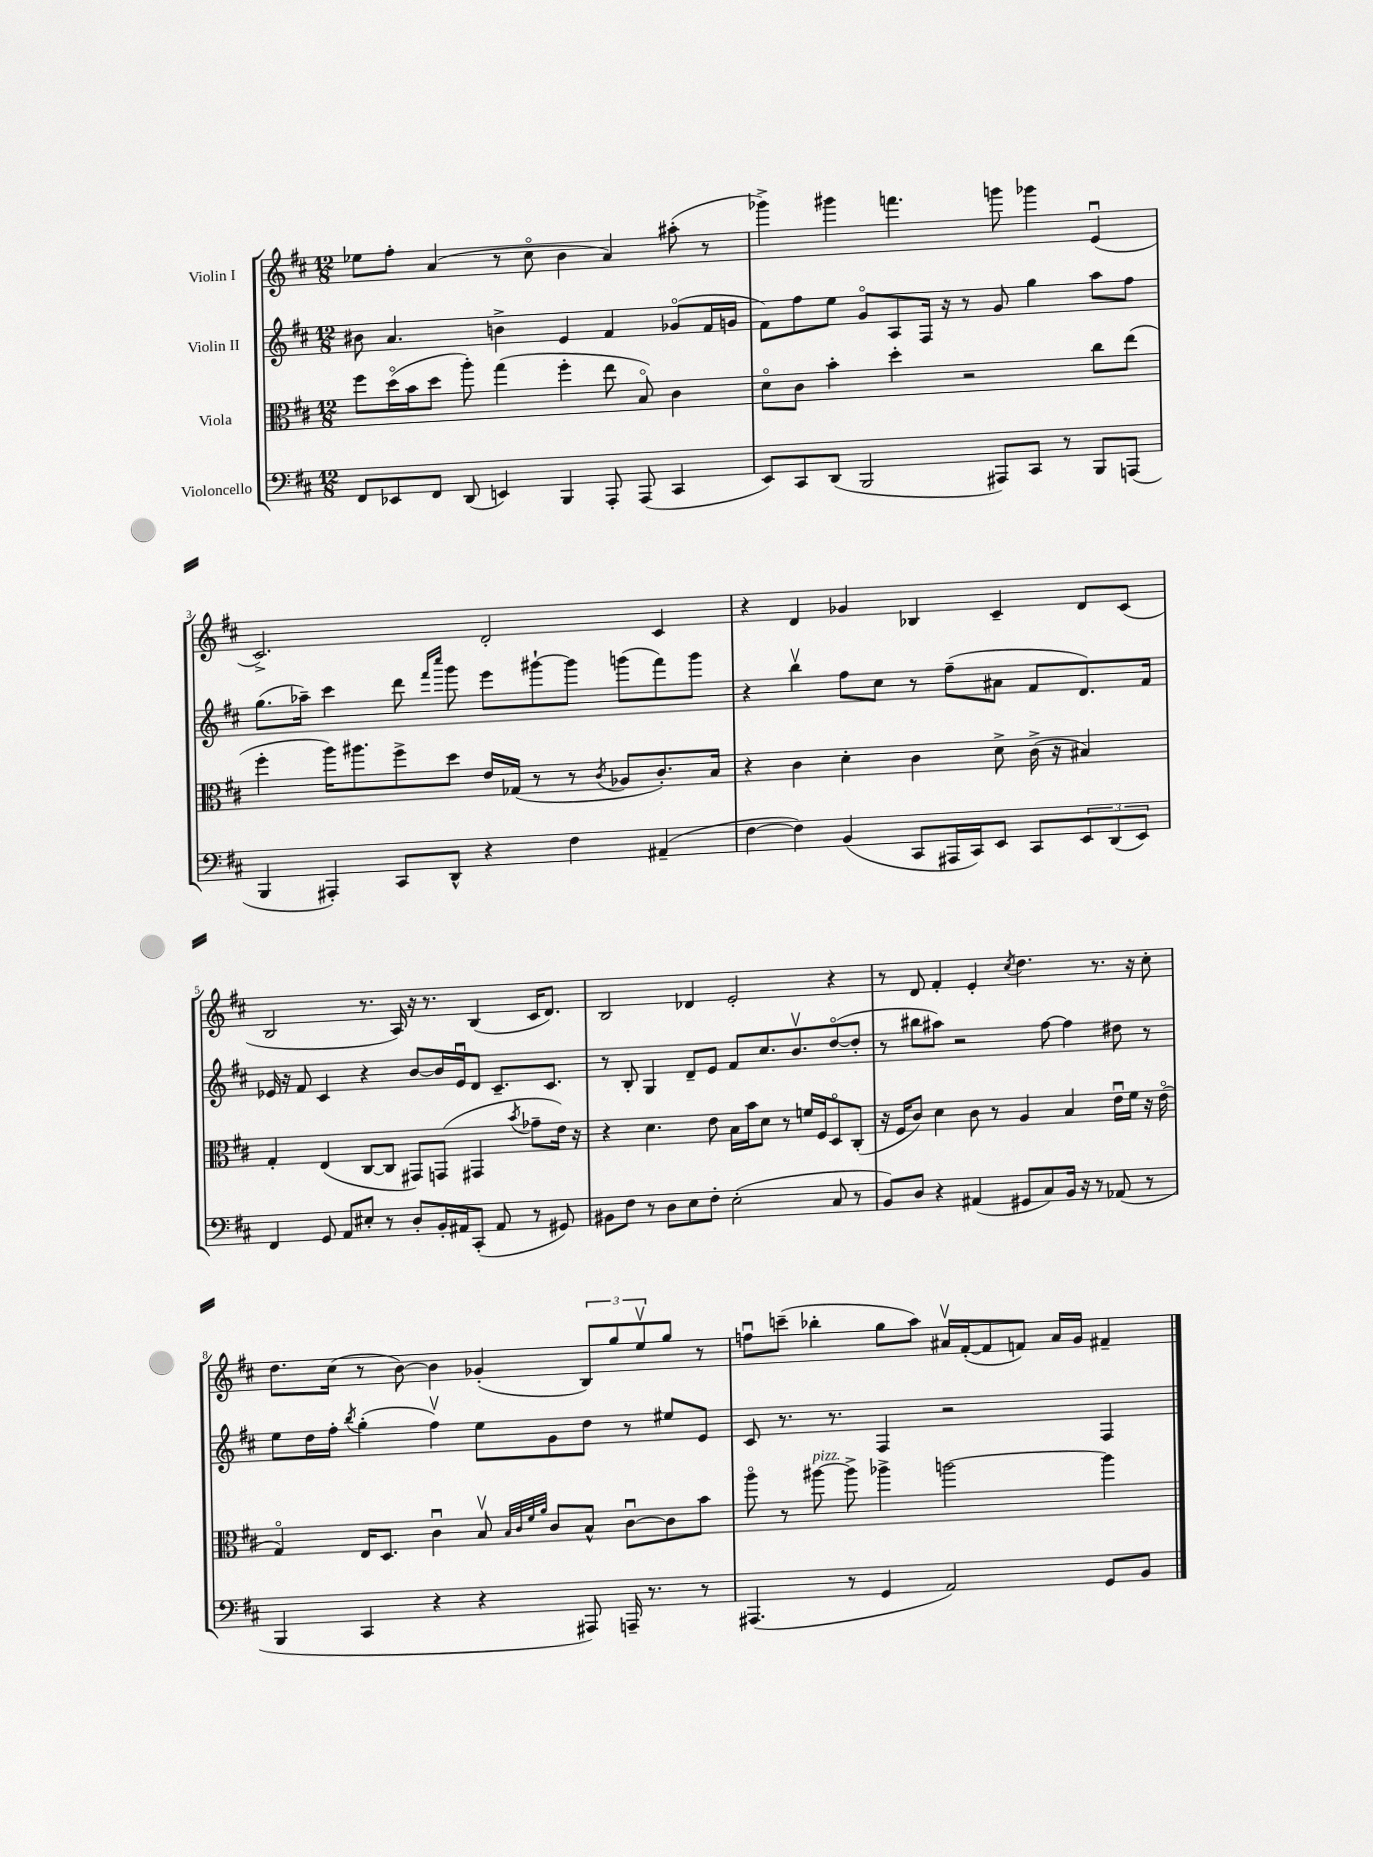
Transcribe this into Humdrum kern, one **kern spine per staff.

**kern	**kern	**kern	**kern
*part4	*part3	*part2	*part1
*staff4	*staff3	*staff2	*staff1
*I"Violoncello	*I"Viola	*I"Violin II	*I"Violin I
*clefF4	*clefC3	*clefG2	*clefG2
*k[f#c#]	*k[f#c#]	*k[f#c#]	*k[f#c#]
*M12/8	*M12/8	*M12/8	*M12/8
=1	=1	=1	=1
8FF#/L	8ff#\L	8b#X\	8ee-X\L
8EE-X/	(16dd\L	4.a/	8ff#'\J
.	16b\J	.	.
8FF#/J	8dd\J	.	(4a/
(8DD/	8aa'\)	.	.
4EEn/)	(4gg\	4bn^\	8r
.	.	.	8cc#\
4BBB/	4ff#'\	4e/	4b\
8AAA'/	8ee\	4f#/	4a/)
(8AAA/	8B/)	.	.
4CC#/	4c#\	(8g-X/L	(8aa#X'\
.	.	16f#/L	8r
.	.	16gn/JJ	.
=2	=2	=2	=2
8EE/L)	8d\L	8f#\L)	4ggg-X^\)
8CC#/	8c#\J	8ff#\	.
(8DD/J	4b'\	8ee\J	4ggg#X\
2BBB/	.	8g/L	.
.	4dd'\	8A/	4.fffn\
.	.	16F#/Jk	.
.	.	16r	.
.	2r	8r	.
8AAA#X/L)	.	8g/	8gggn\
8CC#/J	.	4gg\	4ggg-X\
8r	.	.	.
8BBB/L	8cc#\L	8aa\L	(4eu/
(8AAAn/J	(8ee\J	8ff#\J	.
!!LO:LB:g=z
=3	=3	=3	=3
4BBB/	4ff#'\	(8.gg\L	2.c#^/)
.	.	16aa-X~\Jk)	.
4AAA#X'/)	16aa\KL)	4ccc#\	.
.	8.aa#X\	.	.
8CC#/L	8ff#^\	8ddd\	.
.	.	16qqfff#/LL	.
.	.	16qqcccc#/JJ	.
8DD^^/J	8dd\J	8ggg\	.
4r	16e/LL	8eee\L	2d'/
.	(16G-X/JJ	.	.
.	8r	[8ggg#X`\	.
4F#\	8r	8ggg#\J]	.
.	8qc#/	.	.
.	8A-X/L	(8gggn\L	.
(4AA#X~/	8.c#'/)	8fff#\)	4c#/
.	.	8ggg\J	.
.	16B/Jk	.	.
=4	=4	=4	=4
[4F#\	4r	4r	4r
4F#\])	4c#\	4bbv\	4d/
(4BB/	4d'\	8ff#\L	4g-X/
.	.	8cc#\J	.
8CC#/L	4c#\	8r	4B-X/
16AAA#X/L	.	(8ff#~\L	.
16CC#/J)	.	.	.
8EE/J	8d^\	8a#X\J	4c#~/
8CC#/L	(16c#^\	8f#/L	.
.	16r	.	.
12EE/	4B#X/)	8.d/)	8d/L
(12DD/	.	.	.
.	.	.	(8c#/J
12EE/J)	.	.	.
.	.	16f#/Jk	.
!!LO:LB:g=z
=5	=5	=5	=5
4FF#/	4G'/	16e-X/	2B/
.	.	16r	.
.	.	8f#/	.
8GG/	(4E/	4c#/	.
8AA/L	.	.	.
8E#X'/J	[8C#/L	4r	8.r
8r	8C#/J]	.	.
.	.	.	16A/)
8D'/L	8GG#X/L)	[8b/L	16r
.	.	.	8.r
16BB'/L	(8GGn/J	16b/L]	.
16AA#X/J	.	16e-u/J	.
(8CC#'/J	4GG#X/	8d/J	(4B/
8AA#/	.	8.c#~/L	.
.	8qb/	.	.
8r	8g-X~\L	.	16c#/KL
.	.	8.c#/J	8.d/J)
8GG#X/)	16e\Jk)	.	.
.	16r	.	.
=6	=6	=6	=6
8BB#X\L	4r	8r	2B/
8F#\J	.	8B'/	.
8r	4.d\	4G/	.
8D\L	.	.	.
8E\	.	8d~/L	4d-X/
8F#'\J	8e\	8e/J	.
(2E'\	16B\LL	8f#/L	2e'/
.	16b\J	.	.
.	8d\J	8.cc#/	.
.	8r	.	.
.	.	8.bv/	.
.	16fn/LL	.	.
.	16F#/J	.	.
8C#/	8D/	([8dd/	4r
8r	(8C#'/J	8dd'/J]	.
=7	=7	=7	=7
8BB/L)	16r	8r	8r
.	16F#/KL	.	.
8D/J	8c#/J)	8bb#X\L	8d/
4r	4d\	8aa#X\J)	4f#'/
.	.	2r	.
(4AA#X/	8c#\	.	4e'/
.	8r	.	.
.	.	.	8qcc#/
8GG#X/L	4A/	.	4.dd\
8C#/)	.	[8ff#\	.
16BB/Jk	4B/	4ff#\]	.
16r	.	.	.
8r	.	.	8.r
(8AA-X/	16eu\LL	8dd#X\	.
.	16f#\JJ	.	16r
8r	16r	8r	8cc#'\
.	(16e\	.	.
!!LO:LB:g=z
=8	=8	=8	=8
4BBB/	4G/)	8ee\L	8.dd\L
.	.	16dd\L	.
.	.	16ff#'\JJ	(16cc#\Jk
.	.	8qbb/	.
4CC#/	16E/KL	(4gg'\	8r
.	8.D/J	.	.
.	.	.	[8b\)
4r	4c#u\	4ff#v\)	4b\]
4r	8Bv/	8ee\L	(4g-X'/
.	32qqB/LLL	.	.
.	32qqc#/	.	.
.	32qqf#/	.	.
.	32qqa/JJJ	.	.
.	8c#/L	8g\	.
8AAA#X/)	8B^^/J	8dd\J	12B/L)
.	.	.	12gg/
16AAAn~/	[8c#u\L	8r	.
.	.	.	12eev/
8.r	.	.	.
.	8c#\]	8ee#X/L	8gg/J
8r	8b\J	8e/J	8r
=9	=9	=9	=9
(4.AAA#X/	8aa\	8c#/	8ffnu\L
.	8r	8.r	(8cccn~\J
!	!LO:TX:a:i:t=pizz.	!	!
.	[8aa#X\	.	4bb-X'\
.	.	8.r	.
8r	8aa#^\]	.	.
4GG/	4aa-X^\	4F#/	8gg\L
.	.	.	8aa\J)
2AA/)	[2aan\	2r	16a#Xv/LL
.	.	.	([16f#'/J
.	.	.	8f#/]
.	.	.	8fn/J)
.	.	.	16a#/LL
.	.	.	16g/JJ
8GG/L	4aa\]	4F#/	4f#X~/
8BB/J	.	.	.
==	==	==	==
*-	*-	*-	*-
